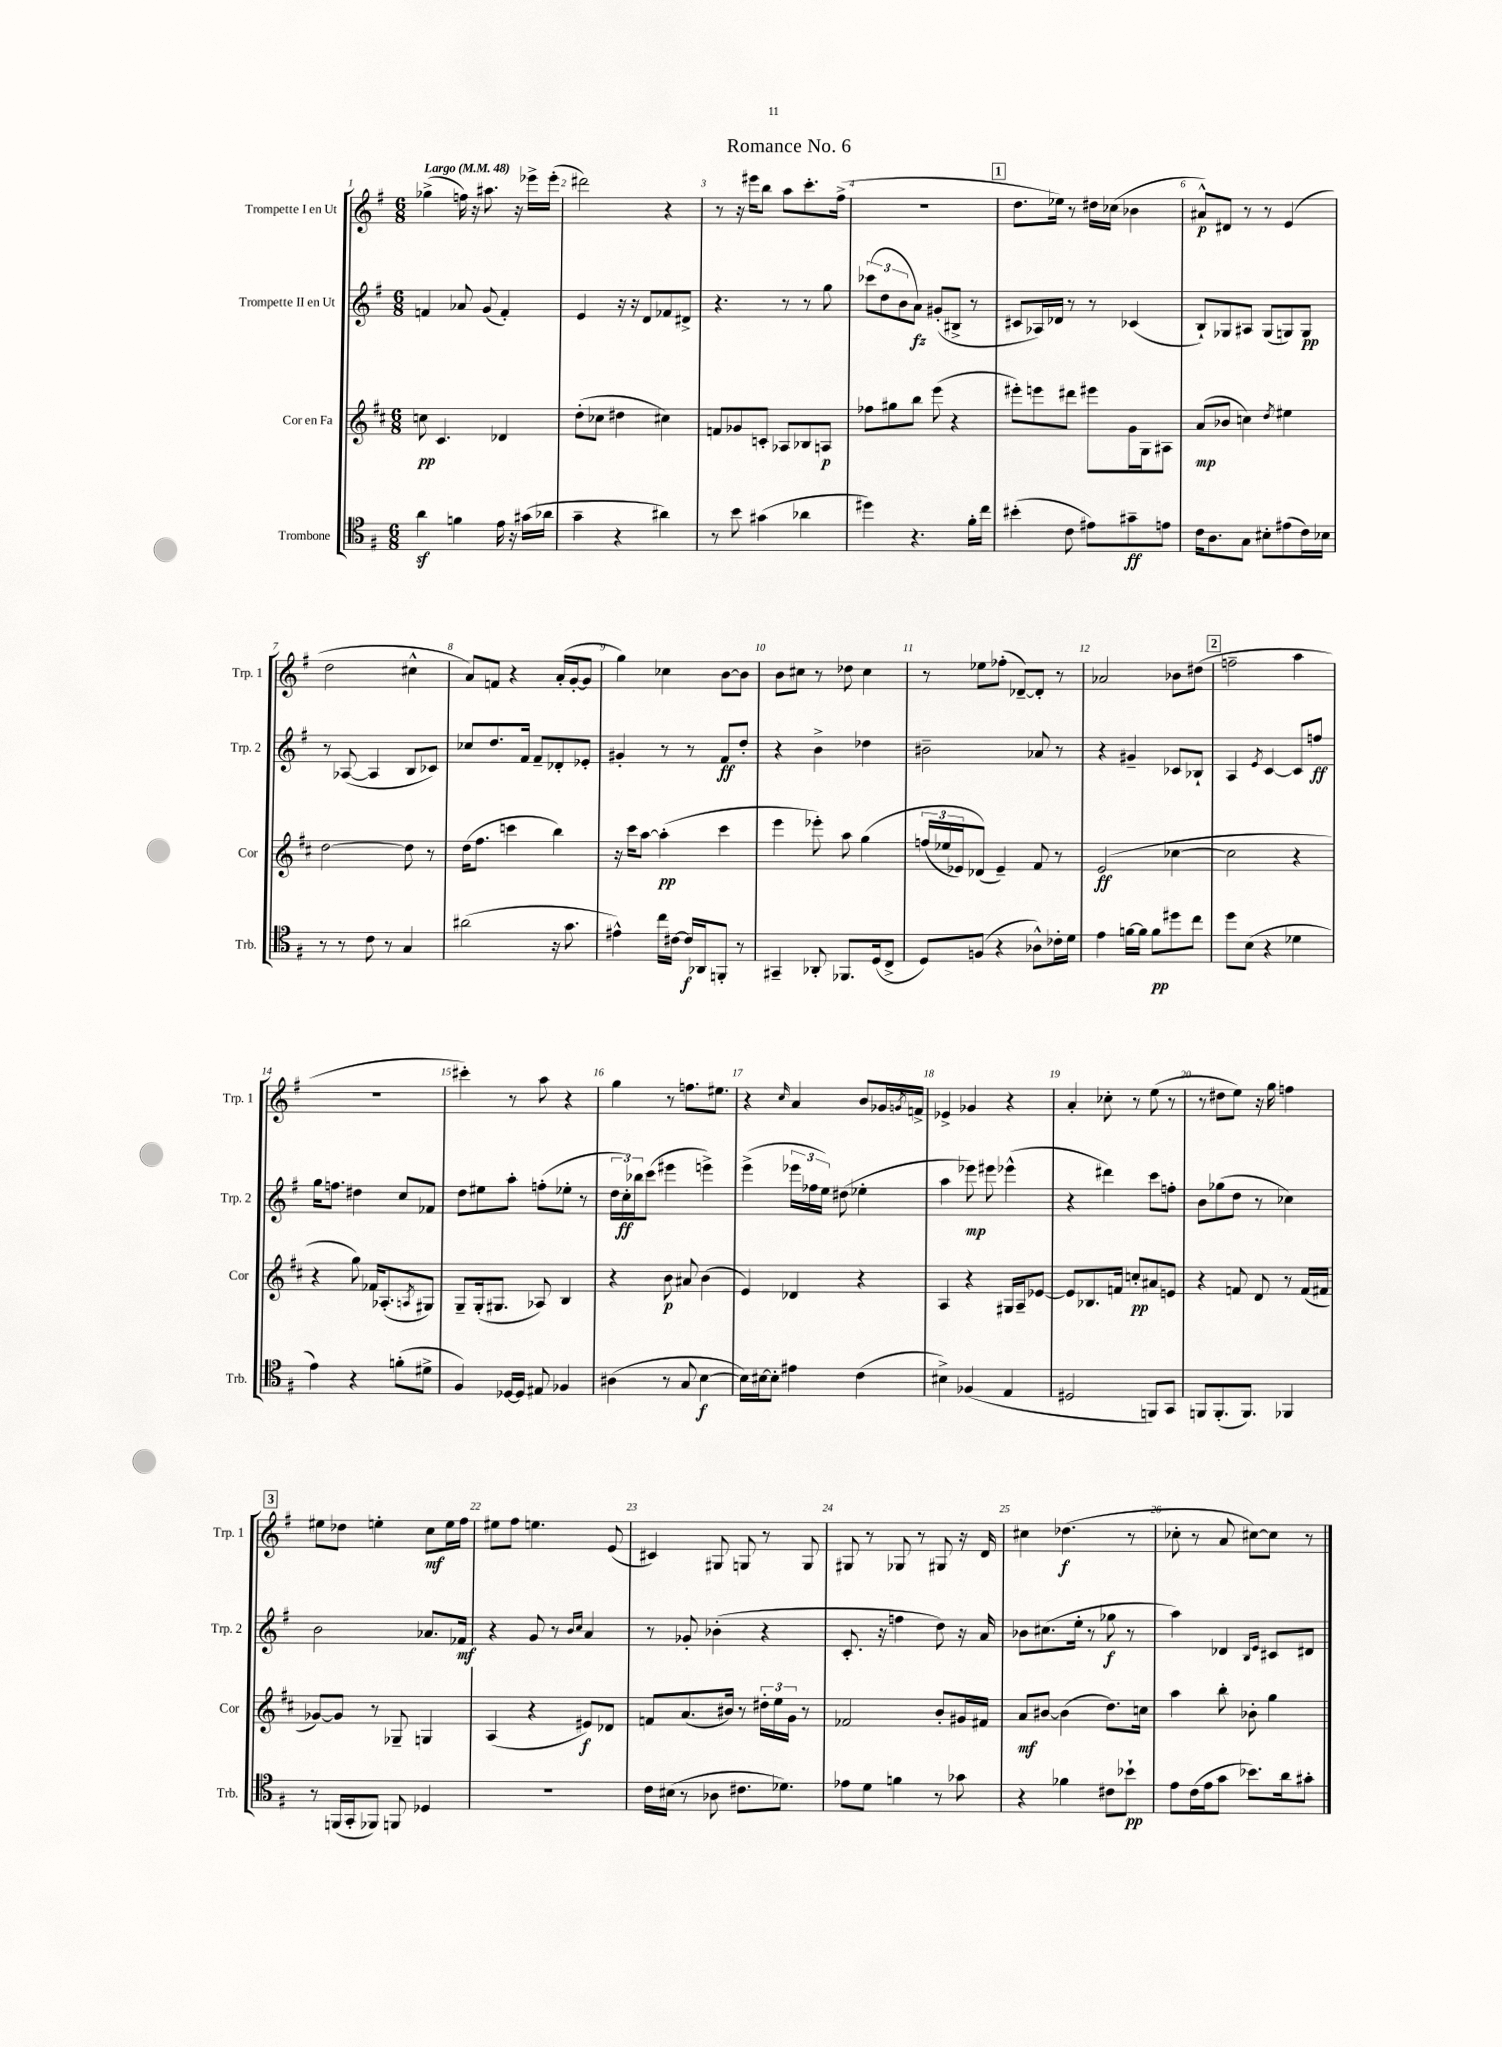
\header { title = "Romance No. 6" }
<<
\new StaffGroup <<
\new Staff = "s0" \with { instrumentName = "Trompette I en Ut" shortInstrumentName = "Trp. 1" } {
    \clef treble \key g \major \numericTimeSignature \time 6/8 \tempo "Largo" 4 = 48
    ges''4->( f''16) r16 ais''8. r16 ees'''16-> ees'''16-.( |
    dis'''2) r4 |
    r8 r16 eis'''16 b''8 a''8 c'''8.-. fis''16->( |
    R2. |
    \mark \markup { \box "1" } d''8. ees''16) r8 dis''16 ces''16( bes'4 |
    ais'8-^\p) dis'8 r8 r8 e'4( |
    d''2 cis''4-^ |
    a'8) f'8 r4 a'16-.( g'16~-. g'8 |
    g''4) ces''4 b'8~ b'8 |
    b'8 cis''8 r8 des''8 cis''4 |
    r8 ees''8 fes''8-.( des'8~--) des'8-. r8 |
    aes'2 bes'8 dis''8( |
    \mark \markup { \box "2" } f''2-- a''4 |
    R2. |
    cis'''4-.) r8 a''8 r4 |
    g''4 r8 f''8. eis''8. |
    r4 \grace { c''16 } a'4 b'8 ges'16 \acciaccatura { g'8 } f'16-> |
    ees'4-> ges'4 r4 |
    a'4-. ces''8-. r8 e''8( r8 |
    r8 dis''8 e''8) r16 g''16 f''4 |
    \mark \markup { \box "3" } eis''8 des''8 e''4-. c''8\mf e''16 fis''16 |
    eis''8 fis''8 e''4. e'8( |
    cis'4) gis8 g8 r8 g8 |
    gis8 r8 ges8 r8 gis8 r16 d'16 |
    cis''4 des''4.\f( r8 |
    ces''8-. r8 a'8 cis''8~) cis''8 r8 \bar "|." |
}
\new Staff = "s1" \with { instrumentName = "Trompette II en Ut" shortInstrumentName = "Trp. 2" } {
    \clef treble \key g \major \numericTimeSignature \time 6/8
    f'4 aes'8 g'8( f'4-.) |
    e'4 r16 r16 d'8 fes'8 dis'8-> |
    r4. r8 r8 g''8 |
    \tuplet 3/2 { ces'''8( d''8 b'8 } a'8\fz) gis'8-.( bis8-> r8 |
    \mark \markup { \box "1" } cis'8 aes16) des'16 r8 r8 ces'4( |
    b8-!) ges8 ais8 ges8( g8) g8\pp |
    r8 aes8~( aes4 b8 ces'8) |
    ces''8 d''8. fis'16 fis'8-- des'8-. ees'8-. |
    gis'4-. r8 r8 fis'8\ff d''8-. |
    r4 b'4-> des''4 |
    bis'2-- aes'8 r8 |
    r4 gis'4-- ces'8 bes8-! |
    \mark \markup { \box "2" } a4 \acciaccatura { e'8 } c'4~ c'8 f''8\ff |
    g''16 f''8. dis''4 c''8 fes'8 |
    d''8 eis''8 a''8-. f''8-.( ees''8-. r8 |
    \tuplet 3/2 { d''16 c''16-.\ff) bes''16 } c'''8( eis'''4 e'''4->) |
    e'''4->( \tuplet 3/2 { ees'''16 fes''16 e''16) } dis''8( ees''4-. |
    a''4 ees'''8\mp) eis'''8 ees'''4-^( |
    r4 dis'''4) c'''8 f''8-. |
    b'8 ges''8( d''8 r8 ces''4) |
    \mark \markup { \box "3" } b'2 aes'8. fes'16\mf |
    r4 g'8 r8 \grace { b'16 c''16 } a'4 |
    r8 ges'8-. bes'4-.( r4 |
    c'8.-. r16 f''4 d''8) r16 a'16 |
    bes'8 cis''8.( e''16-. r8 ges''8\f r8 |
    a''4) des'4 \grace { b16 e'16 } cis'8 dis'8 \bar "|." |
}
\new Staff = "s2" \with { instrumentName = "Cor en Fa" shortInstrumentName = "Cor" } {
    \clef treble \key d \major \numericTimeSignature \time 6/8
    c''8\pp cis'4. des'4 |
    d''8-.( ces''8 dis''4 cis''4) |
    f'8 ges'8 c'8-. aes8 bes8 a8\p |
    fes''8 gis''8 b''8 e'''8( r4 |
    \mark \markup { \box "1" } eis'''8-.) e'''8 dis'''8 eis'''8 g'16 g16 ais8 |
    a'8\mp( bes'8 c''4) \acciaccatura { d''8 } eis''4 |
    d''2~ d''8 r8 |
    d''16( fis''8. c'''4 b''4) |
    r16 cis'''16 a''8~ a''4-.\pp( cis'''4 |
    e'''4 ees'''8-.) a''8 g''4\( |
    \tuplet 3/2 { f''16( ees''16 ees'16) } des'8(\) ees'4--) fis'8 r8 |
    e'2\ff( ces''4~ |
    \mark \markup { \box "2" } ces''2 r4 |
    r4 g''8) fes'16 aes8.-.( \acciaccatura { a8 } gis8) |
    g8-- g16-.( gis8. aes8) b4 |
    r4 b'8\p ais'8 b'4( |
    e'4) des'4 r4 |
    a4 r4 gis16 a16-- ees'8~ |
    ees'8 bes8. f'16 c''8-.\pp ais'8 e'8 |
    r4 f'8 d'8 r8 f'16( fis'16 |
    \mark \markup { \box "3" } ges'8~) ges'8 r8 ges8-- g4 |
    a4( r4 eis'8\f) des'8 |
    f'8 a'8.( bis'16) r8 \tuplet 3/2 { dis''16-. e''16 g'16 } r8 |
    fes'2 b'8-. gis'16 fis'16 |
    a'8\mf bis'8~ bis'4( d''8.) c''16 |
    a''4 b''8-. bes'8-. g''4 \bar "|." |
}
\new Staff = "s3" \with { instrumentName = "Trombone" shortInstrumentName = "Trb." } {
    \clef tenor \key g \major \numericTimeSignature \time 6/8
    a'4\sf f'4 e'16 r16 gis'16( aes'16 |
    g'4-- r4 ais'4) |
    r8 b'8 gis'4( aes'4 |
    dis''4) r4. fis'16-. c''16 |
    \mark \markup { \box "1" } bis'4-.( c'8 eis'8) gis'8--\ff e'8 |
    c'16 a8. g8 bis8-. eis'8( c'16) bes16 |
    r8 r8 c'8 r8 g4 |
    ais'2( r16 g'8. |
    eis'4-^) c''16 cis'16~ cis'16\f aes,16 f,8-. r8 |
    gis,4-- aes,8-. fes,8. d16( c8-> |
    d8) f8( r4 aes8-^) ces'16-. d'16 |
    e'4 f'16~ f'16 f'8\pp dis''8 c''8 |
    \mark \markup { \box "2" } d''8 b8( r4 des'4 |
    e'4) r4 f'8-.( dis'8-> |
    fis4) des16~ des16 eis8 fes4 |
    ais4( r8 g8 b4~\f |
    b16) bis16~ bis8-. eis'4 c'4( |
    bis4->) fes4( e4 |
    dis2 f,8) g,8 |
    f,8 f,8.-.( f,8.) fes,4 |
    \mark \markup { \box "3" } r8 f,16( g,16-. fes,8) f,8 des4 |
    R2. |
    c'16 bis16( r8 aes8 cis'8. des'8.) |
    ees'8 d'8 f'4 r8 ges'8 |
    r4 fes'4 cis'8 bes'8-!\pp |
    e'8 c'16( e'16 g'8 bes'8.) a'16 gis'8-. \bar "|." |
}
>>
>>
\layout { \context { \Score \override BarNumber.break-visibility = ##(#f #t #t) barNumberVisibility = #all-bar-numbers-visible } }
